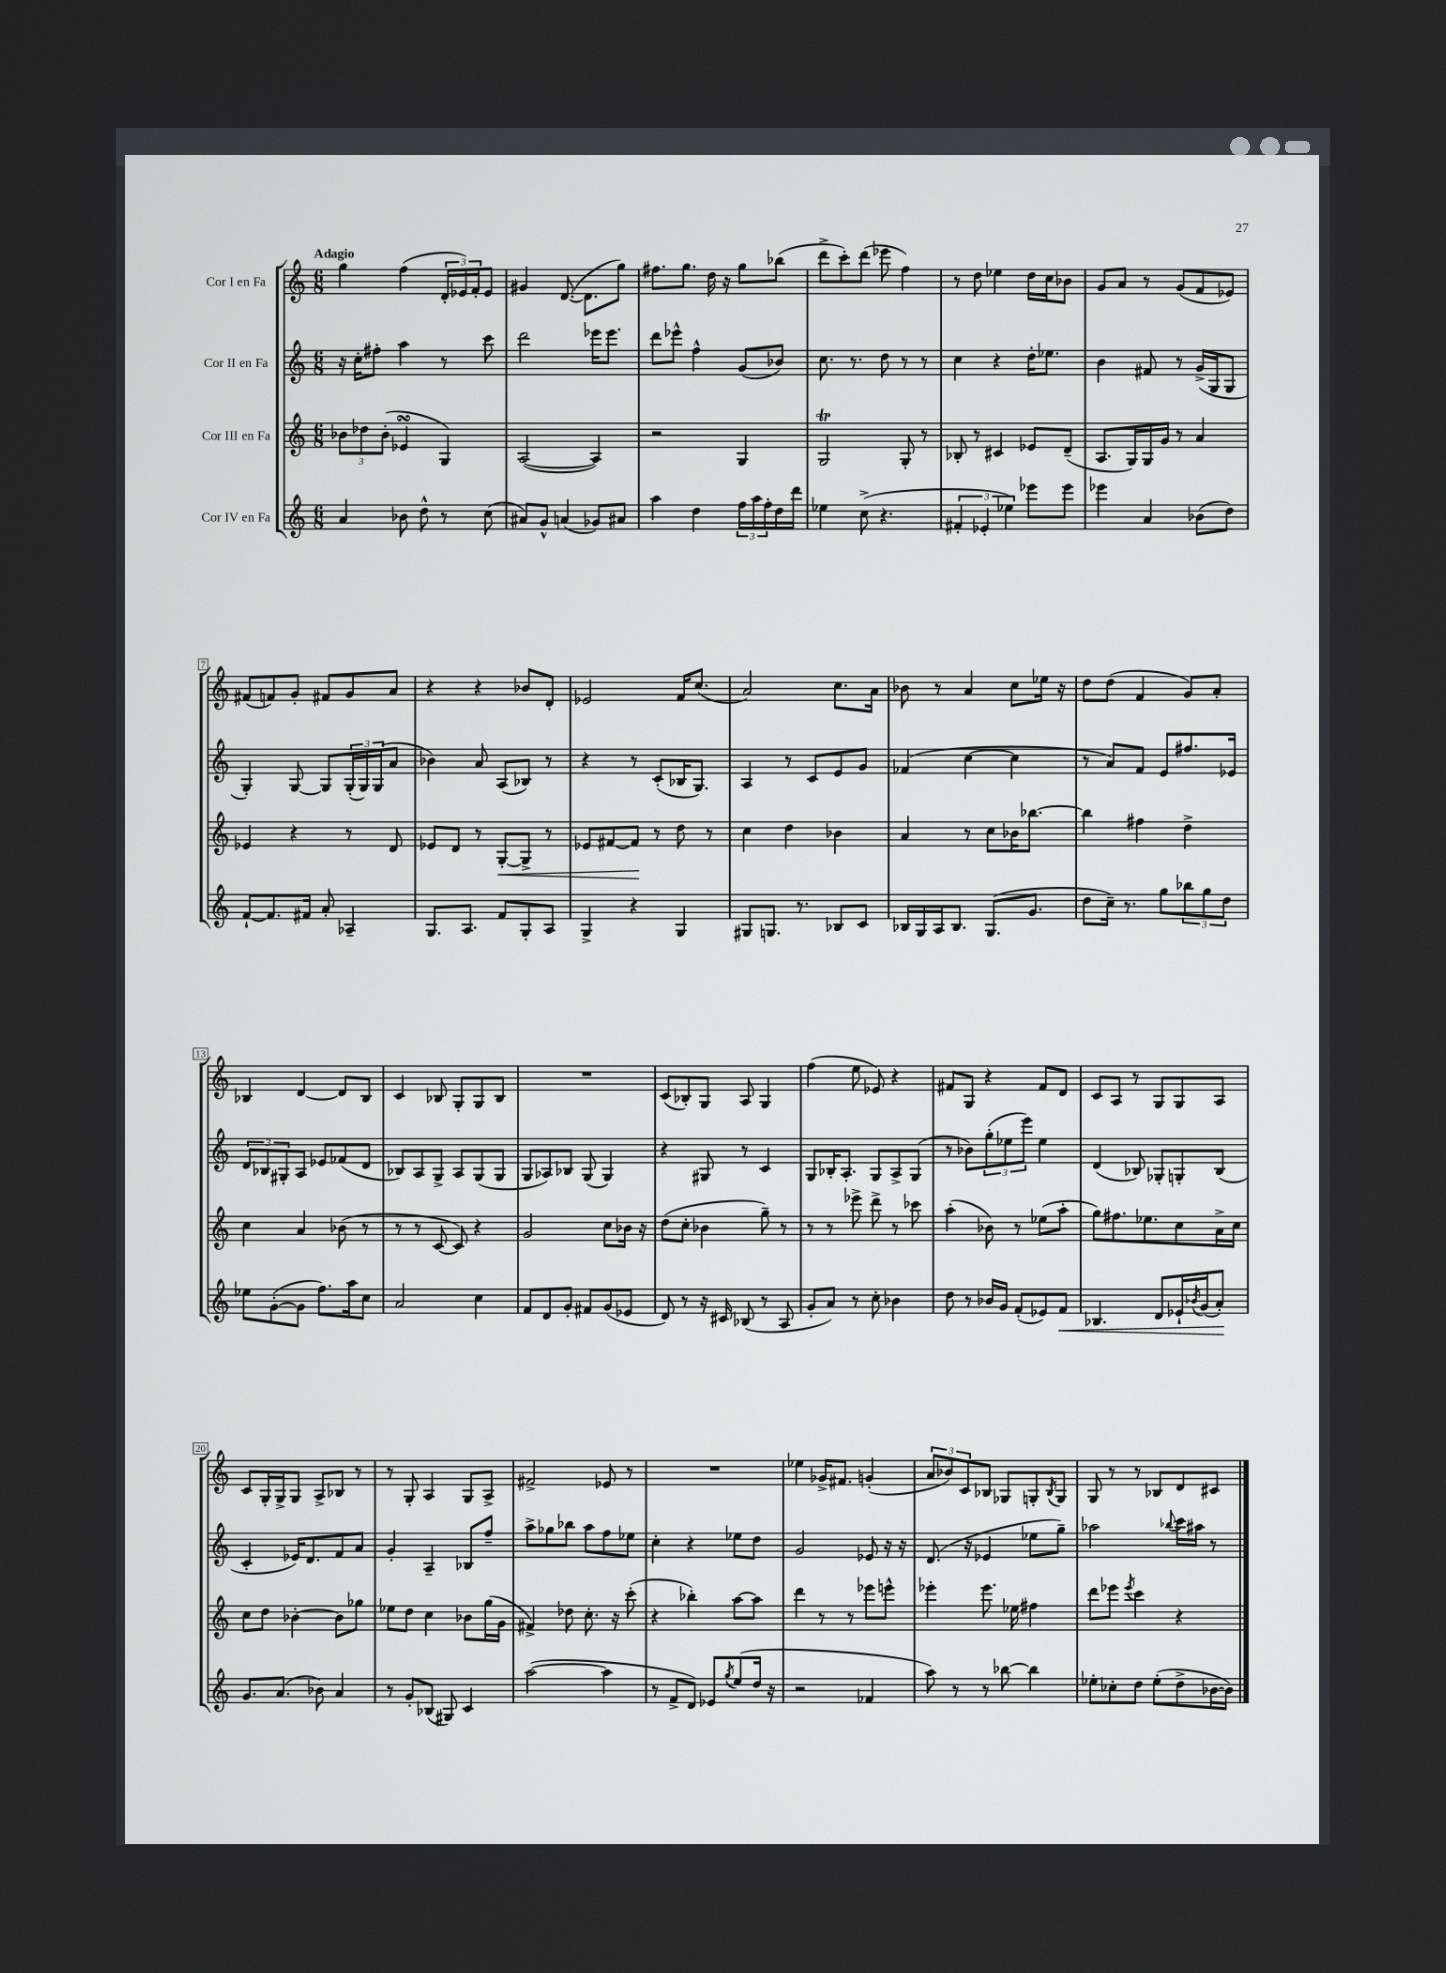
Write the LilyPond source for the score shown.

<<
\new StaffGroup <<
\new Staff = "s0" \with { instrumentName = "Cor I en Fa" } {
    \clef treble \key c \major \numericTimeSignature \time 6/8 \tempo "Adagio"
    g''4 f''4( \tuplet 3/2 { d'16-. ees'16) f'16-. } ees'8 |
    gis'4 d'8.~( d'8. g''8) |
    fis''8. g''8. d''16 r16 g''8 bes''8( |
    d'''8-> c'''8-.) d'''8( ees'''8 f''4) |
    r8 d''8 ees''4 d''16 c''16 bes'8 |
    g'8 a'8 r8 g'8( f'8 ees'8) |
    fis'8( f'8) g'8-. fis'8 g'8 a'8 |
    r4 r4 bes'8 d'8-. |
    ees'2 f'16 c''8.( |
    a'2) c''8. a'16 |
    bes'8 r8 a'4 c''8 ees''16 r16 |
    d''8 d''8( f'4 g'8) a'8-. |
    bes4 d'4~ d'8 bes8 |
    c'4 bes8 g8-. g8 bes8 |
    R2. |
    c'8( bes8-.) g8 a8 g4 |
    f''4( e''8 ees'8) r4 |
    fis'8 g8 r4 fis'8 d'8 |
    c'8 a8 r8 g8 g8 a8 |
    c'8 g16-. g16-> g8 a8-> bes8 r8 |
    r8 g8-. a4 g8 a8-> |
    fis'2-> ees'8 r8 |
    R2. |
    ees''4 ges'16-> fis'8. g'4-.( |
    \tuplet 3/2 { a'8 bes'8) c'8 } bes8 ges8 g8-. \acciaccatura { bes8 } g8 |
    g8 r8 r8 bes8 d'8 cis'8 \bar "|." |
}
\new Staff = "s1" \with { instrumentName = "Cor II en Fa" } {
    \clef treble \key c \major \numericTimeSignature \time 6/8
    r16 c''16-. fis''8-. a''4 r8 c'''8 |
    d'''2 ees'''16 ees'''8. |
    d'''8 ees'''8-^ f''4-^ g'8( bes'8) |
    c''8. r8. d''8 r8 r8 |
    c''4 r4 d''16-. ees''8. |
    b'4 fis'8 r8 g'16->( g16 g8 |
    g4-.) g8~ g8 \tuplet 3/2 { g16-.( g16) g16( } a'8 |
    bes'4) a'8 a8( bes8) r8 |
    r4 r8 c'8-.( bes16 g8.) |
    a4 r8 c'8 e'8 g'8 |
    fes'4( c''4~ c''4 |
    r8 a'8) f'8 e'8 fis''8. ees'16 |
    \tuplet 3/2 { d'8 bes8 gis8-. } a8 ees'8 fes'8( d'8 |
    bes8) a8 g8-> a8 g8( g8 |
    g8 aes8) bes8 g8( g4) |
    r4 gis8 r8 c'4 |
    g8 bes16-. a8.-. g8 a8-> g8( |
    r8 bes'8) \tuplet 3/2 { g''8-.( ees''8 e'''8) } ees''4 |
    d'4( bes8) ges8-. g8-. bes8( |
    c'4-. ees'16) d'8. f'8 a'8 |
    g'4-. a4-- bes8 f''8-- |
    a''8-> ges''8 bes''8 a''8 f''8 ees''8 |
    c''4-. r4 ees''8 d''8 |
    g'2 ees'8 r16 r16 |
    d'8.( r16 ees'4 ees''8 g''8--) |
    aes''2 \appoggiatura { bes''8 } c'''16 ais''16 r8 \bar "|." |
}
\new Staff = "s2" \with { instrumentName = "Cor III en Fa" } {
    \clef treble \key c \major \numericTimeSignature \time 6/8
    \tuplet 3/2 { bes'8 des''8 bes'8-.( } ees'4\turn g4) |
    a2~( a4) |
    r2 g4 |
    g2\trill g8-. r8 |
    bes8-. r8 cis'4 ees'8 d'8--( |
    a8. g16) g16 g'16 r8 a'4 |
    ees'4 r4 r8 d'8 |
    ees'8 d'8 r8 g8~-.\< g8-> r8 |
    ees'8 fis'8~ fis'8\! r8 d''8 r8 |
    c''4 d''4 bes'4 |
    a'4 r8 c''8 bes'16 bes''8.~ |
    bes''4 fis''4 d''4-> |
    c''4 a'4 bes'8( r8 |
    r8 r8 c'8~ c'8) r4 |
    g'2 c''8 bes'16 r16 |
    d''8( c''8-. bes'4 g''8--) r8 |
    r8 r8 ees'''8-> d'''8-> r8 ces'''8 |
    a''4-.( bes'8) r8 ees''8( a''8-. |
    g''8) fis''8. ees''8. c''8 a'16-> c''16 |
    c''8 d''8 bes'4~-. bes'8 ges''8 |
    ees''8 d''8 c''4 bes'8 g''16( g'16 |
    fis'4->) des''8 c''8.-. r16 c'''8-.( |
    r4 bes''4-.) a''8~ a''8 |
    d'''4 r8 r8 ees'''8 e'''8-^ |
    ees'''4-. ees'''8. ees''16 fis''4 |
    d'''8 ees'''8 \acciaccatura { ees'''8 } c'''4 r4 \bar "|." |
}
\new Staff = "s3" \with { instrumentName = "Cor IV en Fa" } {
    \clef treble \key c \major \numericTimeSignature \time 6/8
    a'4 bes'8 d''8-^ r8 c''8( |
    ais'8) g'8-^ a'4( ges'8) ais'8 |
    a''4 d''4 \tuplet 3/2 { f''16 a''16 f''16-. } d''16 d'''16 |
    ees''4 c''8->( r4. |
    \tuplet 3/2 { fis'4-. ees'4-. ees''4) } ees'''8 ees'''8 |
    ees'''4 a'4 bes'8( d''8) |
    f'8~-! f'8. fis'16 a'8-. aes4-- |
    g8. a8. f'8 g8-. a8 |
    g4-> r4 g4 |
    gis8 g8. r8. bes8 c'8 |
    bes16 g16 a16 bes8. g8.( g'8. |
    d''8 c''16--) r8. g''8 \tuplet 3/2 { bes''8 g''8 d''8 } |
    ees''8 g'8~-.( g'8 f''8.) a''16 c''8 |
    a'2 c''4 |
    f'8 d'8 g'8-. fis'8 g'8( ees'8 |
    d'8) r8 r16 cis'16 bes8( r8 a8 |
    g'8-. a'8) r8 c''8-. bes'4 |
    d''8 r8 bes'16 g'16 f'8-.( ees'8) f'8\< |
    bes4. d'8 ees'16-! \acciaccatura { bes'8 } g'16( a'8-.\!) |
    g'8. a'8.( bes'8) a'4 |
    r8 g'8-. bes8( gis8) c'4 |
    a''2~( a''4 |
    r8 f'8-> d'8) ees'8 \acciaccatura { g''8 } e''8( d''16 r16 |
    r2 fes'4 |
    a''8) r8 r8 bes''8~ bes''4 |
    ees''8-. ces''8-. d''8 ees''8-.( d''8-> bes'16~ bes'16) \bar "|." |
}
>>
>>
\layout { \context { \Score \override BarNumber.stencil = #(make-stencil-boxer 0.1 0.3 ly:text-interface::print) } }
